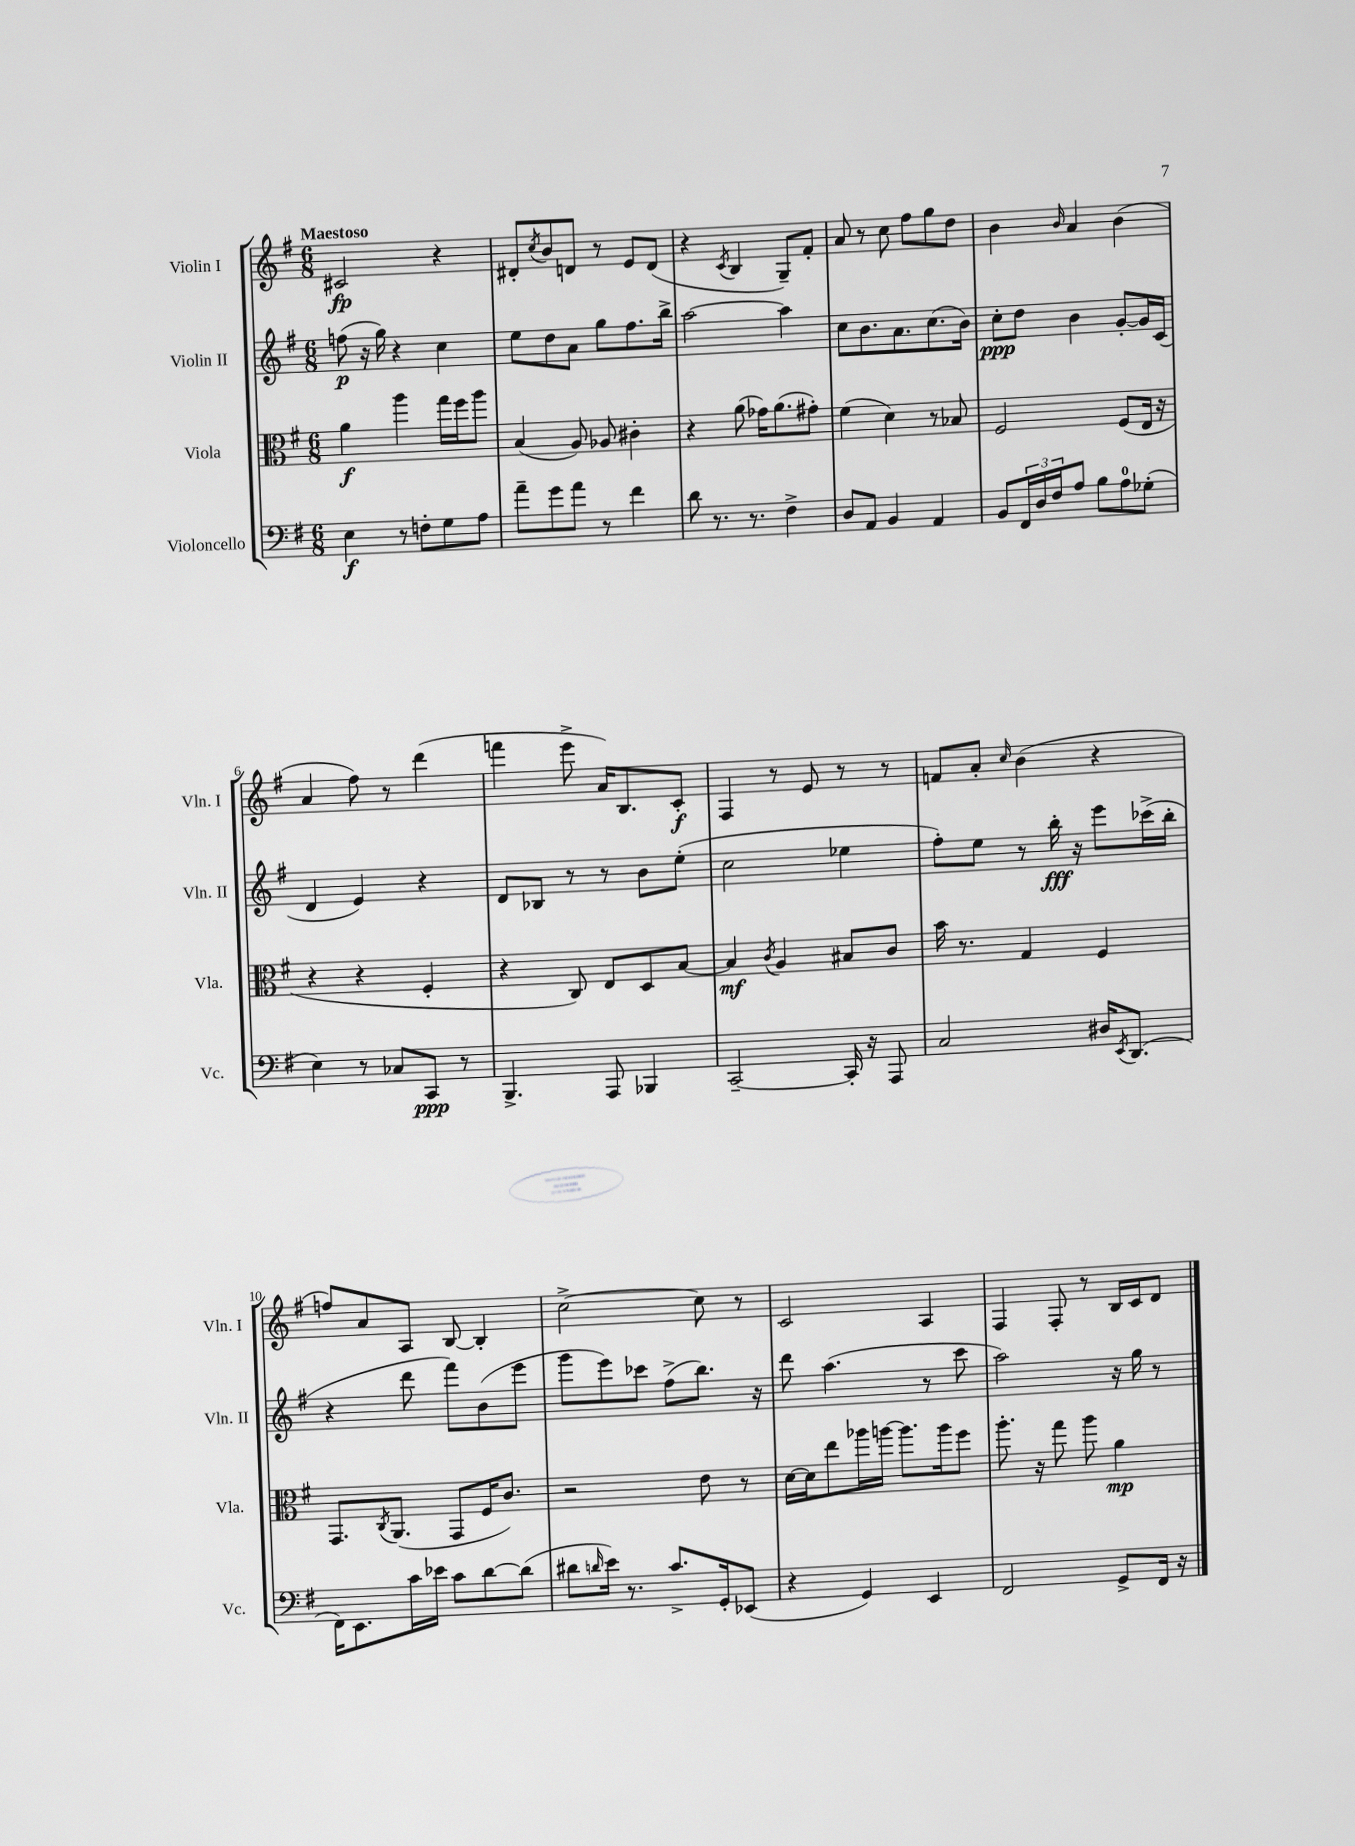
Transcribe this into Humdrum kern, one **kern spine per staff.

**kern	**kern	**kern	**kern
*staff4	*staff3	*staff2	*staff1
*clefF4	*clefC3	*clefG2	*clefG2
*k[f#]	*k[f#]	*k[f#]	*k[f#]
*M6/8	*M6/8	*M6/8	*M6/8
4E	4a	(8ff	2c#
.	.	16r	.
.	.	16gg)	.
8r	4aa	4r	.
8F'	.	.	.
8G	16gg	4cc	4r
.	16ff#	.	.
8A	8aa	.	.
=	=	=	=
8a~	(4B	8ee	8d#'
.	.	.	8qcc
8g	.	8dd	8b
8a	8A)	8a	8d
8r	8A-	8gg	8r
4f#	4c#'	8.ff#	8e
.	.	.	(8d
.	.	16bb^	.
=	=	=	=
8d	4r	[2aa	4r
8.r	.	.	.
.	.	.	8qc
.	(8a	.	4B
8.r	.	.	.
.	16g-)	.	.
.	(8.a	.	.
4F#^	.	4aa]	8G~)
.	8g#')	.	8f#'
=	=	=	=
8D	(4f#	8cc	8a
8AA	.	8.b	8r
4BB	4d)	.	8cc
.	.	8.a	.
.	.	.	8ff#
4AA	8r	(8.cc	8gg
.	8B-	.	8dd
.	.	16b)	.
=	=	=	=
8BB	2F#	8cc'	4b
24FF#	.	8dd	.
24D	.	.	.
24F#	.	.	.
.	.	.	16qqb
8A	.	4b	4a
8B	.	.	.
8A	(8F#	[8g'	(4b
(8G-'	16E	16g]	.
.	16r	(16c	.
=	=	=	=
4E)	4r	4d	4a
8r	4r	4e)	8ff#)
8C-	.	.	8r
8CC	4F#'	4r	(4ddd
8r	.	.	.
=	=	=	=
4.BBB^	4r	8d	4fff
.	.	8B-	.
.	8C)	8r	8eee^
8AAA	8E	8r	16a)
.	.	.	8.B
4BBB-	8D	8b	.
.	[8B	(8ee'	8c'
=	=	=	=
[2CC~	4B]	2cc	4F#
.	8qc	.	.
.	4A	.	8r
.	.	.	8e
16CC']	8B#	4ee-	8r
16r	.	.	.
8AAA	8c	.	8r
=	=	=	=
2C	16b	8ff#')	8f
.	8.r	.	.
.	.	8ee	8a'
.	.	.	16qqcc
.	4G	8r	(4b
.	.	16bb'	.
.	.	16r	.
16D#	4F#	8eee	4r
8qEE	.	.	.
(8.DD	.	.	.
.	.	(16ccc-^	.
.	.	16bb'	.
=	=	=	=
16FF#)	8.GG	4r	8ff)
8.EE	.	.	.
.	.	.	8a
.	8qC	.	.
.	(8.AA	.	.
16c	.	8ddd	8A
16e-	.	.	.
8c	8GG	8fff#)	[8B
[8d	16F#	(8b	4B']
.	8.c)	.	.
(8d]	.	8eee	.
=	=	=	=
8d#	2r	8ggg	[2cc^
16qqd	.	.	.
16e)	.	8eee)	.
8.r	.	.	.
.	.	8ccc-	.
8.c^	.	(8ff#^	.
.	8e	8.bb)	8cc]
16GG'	.	.	.
(8EE-	8r	.	8r
.	.	16r	.
=	=	=	=
4r	[16d	8ddd	2c
.	16d]	.	.
.	8ee	(4.aa	.
4GG)	16aa-	.	.
.	[16aa	.	.
.	8.aa]	.	.
4EE	.	8r	4A
.	16aa	.	.
.	8ff#	8ccc	.
=	=	=	=
2FF#	8.aa'	2aa)	4F#
.	16r	.	.
.	8gg	.	8F#'
.	8aa	.	8r
8GG^	4a	16r	16B
.	.	16gg	16c
16FF#	.	8r	8d
16r	.	.	.
==	==	==	==
*-	*-	*-	*-
